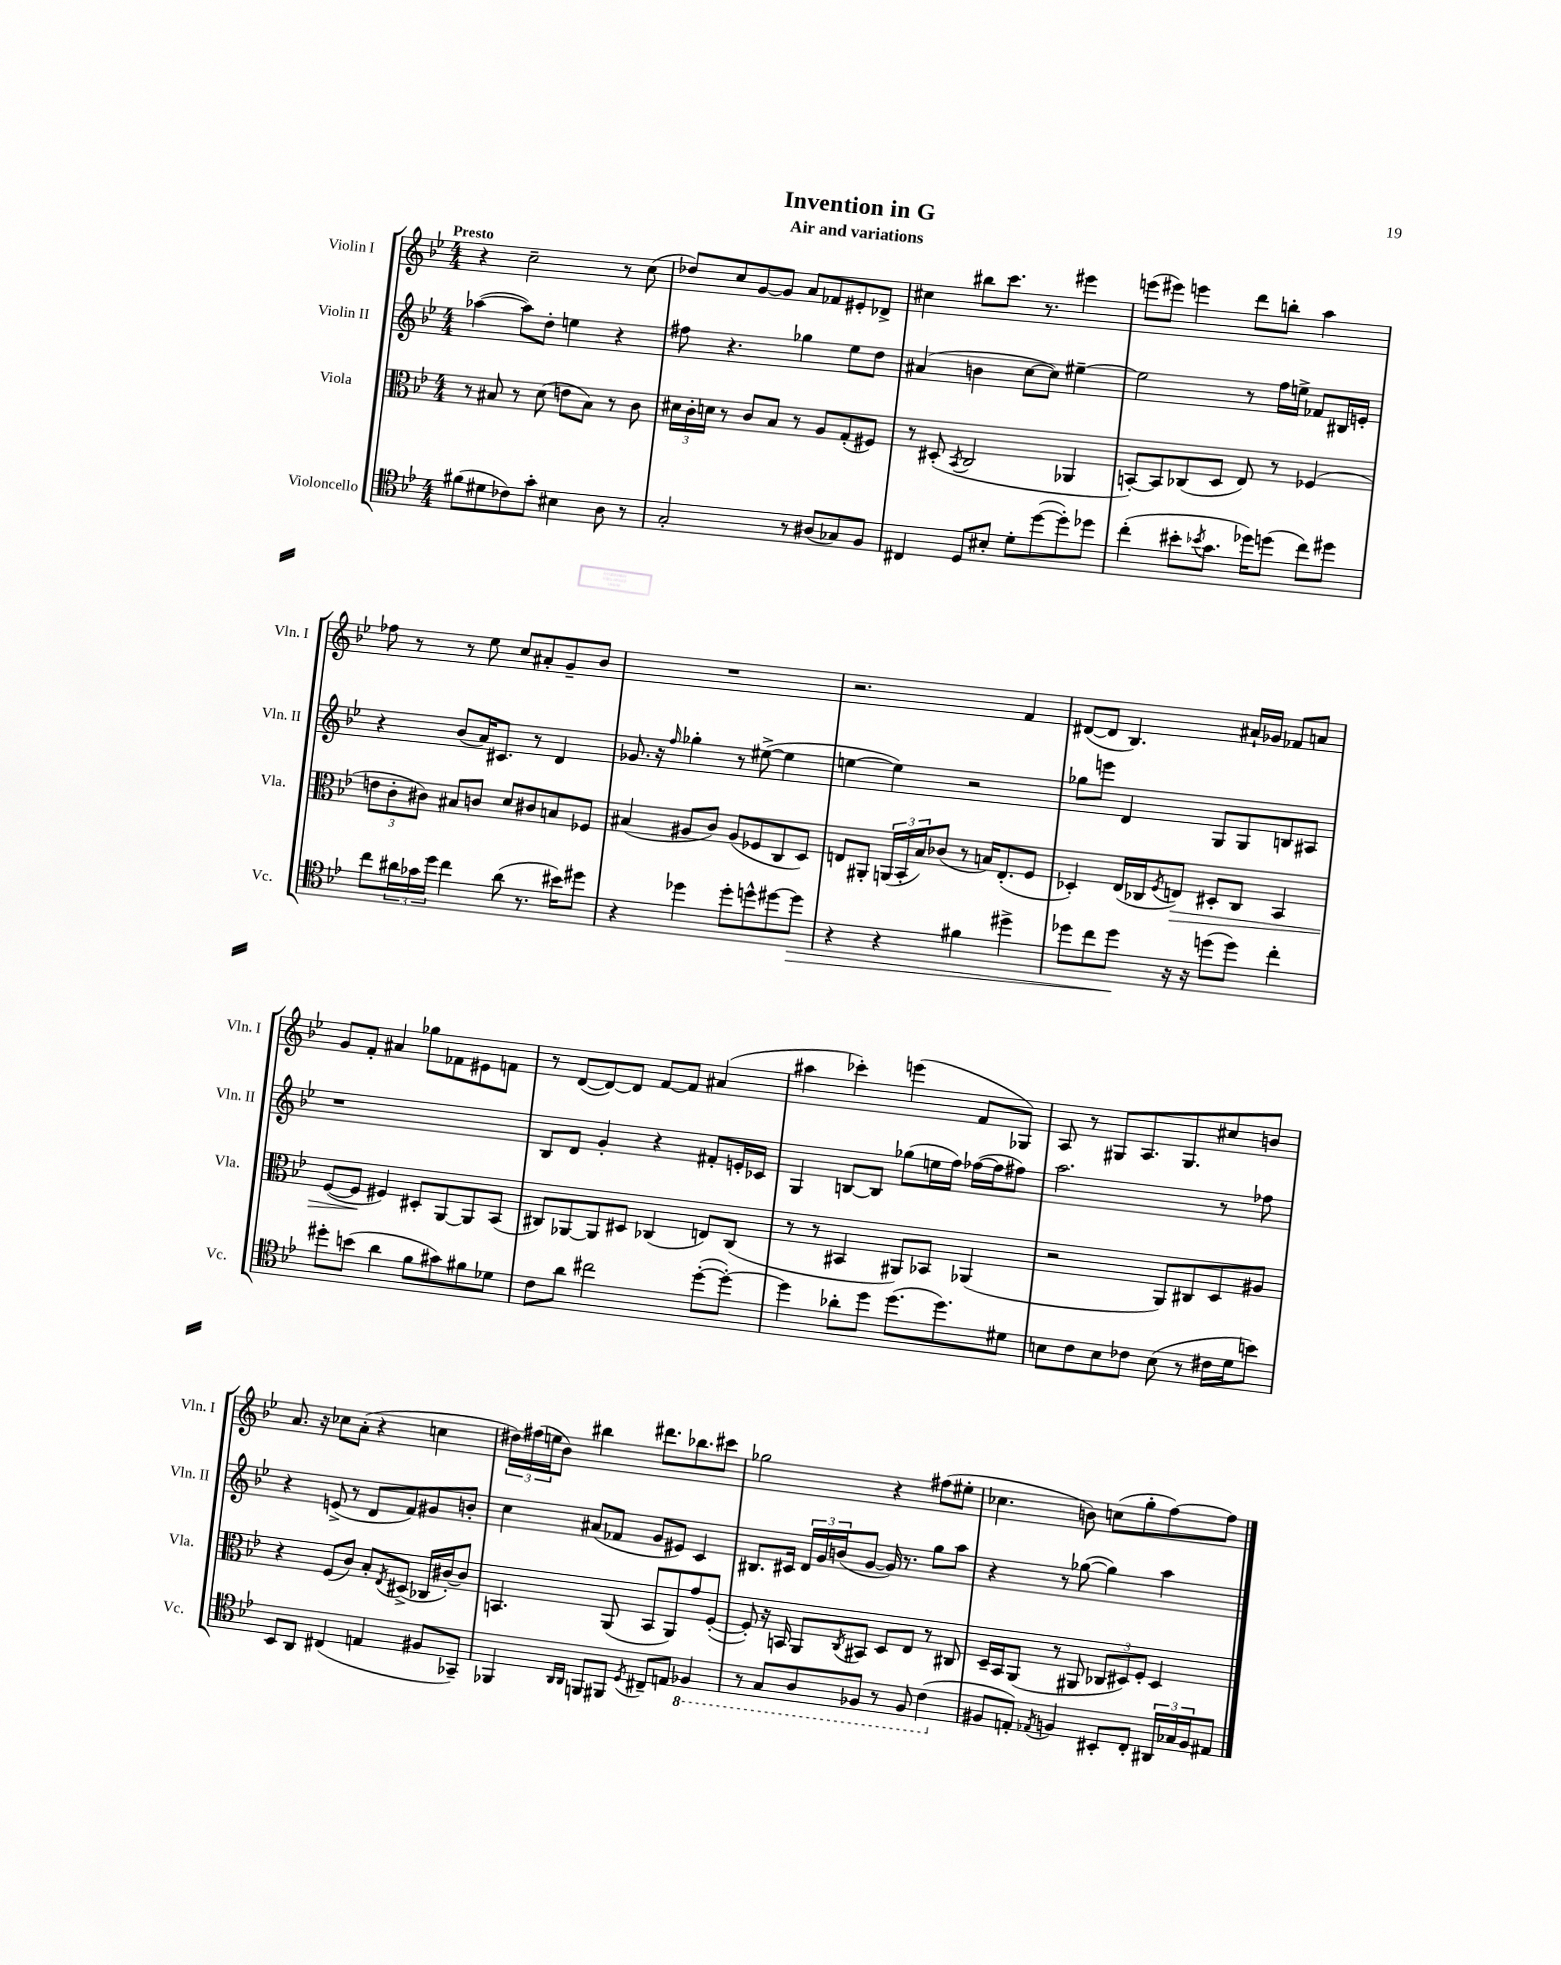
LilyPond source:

\header { title = "Invention in G" subtitle = "Air and variations" }
<<
\new StaffGroup <<
\new Staff = "s0" \with { instrumentName = "Violin I" shortInstrumentName = "Vln. I" } {
    \clef treble \key bes \major \numericTimeSignature \time 4/4 \tempo "Presto"
    r4 c''2-- r8 c''8( |
    des''8) c''8 g'8~ g'8 a'8 fes'8 eis'8-. des'8-> |
    cis''4 bis''8 c'''8. r8. eis'''4 |
    e'''8( eis'''8) e'''4 d'''8 b''8-. a''4 |
    fes''8 r8 r8 ees''8 c''8 ais'8-. g'8-- bes'8 |
    R1 |
    r2. f'4 |
    dis'8~( dis'8 bes4.) ais'16-! ges'16 fes'8 a'8 |
    g'8 f'8-. ais'4 ges''8 fes'8 eis'8 f'8 |
    r8 d'8~( d'8~) d'8 f'8~ f'8 ais'4( |
    ais''4 ces'''4-.) e'''4( f'8 ges8) |
    a8 r8 gis8 a8. gis8. cis''8 b'8 |
    a'8. r16 ces''8 a'8-.( r4 c''4 |
    \tuplet 3/2 { dis''16) fis''16( e''16 } bes'8) bis''4 dis'''8. bes''8. cis'''8 |
    ges''2 r4 fis''8( eis''8-. |
    ces''4. b'8) c''8( g''8-. f''8~) f''8 \bar "|." |
}
\new Staff = "s1" \with { instrumentName = "Violin II" shortInstrumentName = "Vln. II" } {
    \clef treble \key bes \major \numericTimeSignature \time 4/4
    aes''4~( aes''8) d''8-. e''4 r4 |
    fis''8 r4. ges''4 ees''8 d''8 |
    ais'4( b'4 c''8~ c''8) eis''4~-- |
    eis''2 r8 f''16 e''16-> fes'8 bis16 e'16-. |
    r4 bes'8( a'16) cis'8. r8 d'4 |
    ges'8. r16 \grace { f''16 } ges''4-. r8 eis''8~->( eis''4 |
    e''4~ e''4) r2 |
    ges''8 e'''8 d'4 g8 g8 b8 ais8 |
    r1 |
    bes8 d'8 g'4-. r4 fis'8-. e'16-. ces'16 |
    g4 b8~ b8 ges''8( e''16 f''16) fes''16~( fes''16 fis''8) |
    a''2. r8 fes''8 |
    r4 e'8->( r8 d'8 f'8) gis'8 b'8-. |
    c''4 ais'8( fes'8 g'8 eis'8) c'4 |
    bis8. cis'16 \tuplet 3/2 { d'16 g'16 b'16( } g'8~ g'16) r8. g''8 a''8 |
    r4 r8 ges''8~( ges''4) a''4 \bar "|." |
}
\new Staff = "s2" \with { instrumentName = "Viola" shortInstrumentName = "Vla." } {
    \clef alto \key bes \major \numericTimeSignature \time 4/4
    r8 bis8 r8 d'8( e'8 bis8) r8 c'8 |
    \tuplet 3/2 { dis'16 c'16-. d'16 } r8 c'8 bes8 r8 a8 g8-.( fis8) |
    r8 dis8-.( \acciaccatura { bes,8 } c2 aes,4 |
    b,8~-.) b,8 ces8( d8 ees8) r8 fes4( |
    \tuplet 3/2 { e'8 c'8-. cis'8) } bis8 c'8 d'8 cis'8 b8 fes8 |
    bis4( ais8 c'8) ais8( fes8 c8 d8) |
    e8 ais,8-. \tuplet 3/2 { a,16( bes,16-. bes16) } ces'8( r8 b16) e8.-.( f8 |
    des4-.) ees16( ces16 \acciaccatura { f8 } e8\>) dis8-. ces8 bes,4 |
    f8~( f8\! fis4) dis8-. a,8~ a,8 bes,8( |
    cis8) aes,8~ aes,8 dis8 ces4( e8) ces8( |
    r8 r8 bis,4 ais,8) bes,8 aes,4( |
    r2 a,8) cis8 d8 ais8 |
    r4 f8( c'8) bes8-. \acciaccatura { ees8 } dis8->( ces16 cis'16~-.) cis'8 |
    b,4. a,8( b,8 a,8) g'8 f8~-.( |
    f8-.) r16 b,16 a,8 \acciaccatura { c8 } bis,8 d8 ees8 r8 cis8 |
    d16-- bes,16 a,8( r8 ais,8 \tuplet 3/2 { ces8 dis8) f8-. } dis4 \bar "|." |
}
\new Staff = "s3" \with { instrumentName = "Violoncello" shortInstrumentName = "Vc." } {
    \clef tenor \key bes \major \numericTimeSignature \time 4/4
    fis'8( dis'8 ces'8) g'8-. bis4 a8 r8 |
    g2-. r8 ais8( ges8) f8 |
    cis4 d8 bis8-. d'8-. d''8~( d''8-.) des''8 |
    c''4-.( bis'8-. \acciaccatura { bes'8 } g'8. des''16) d''8( c''8) dis''8 |
    c''8 \tuplet 3/2 { ais'16 ges'16 d''16 } c''4 ais'8( r8. bis'16) dis''8 |
    r4 des''4 des''8-. d''8-^ dis''8~ dis''8\> |
    r4 r4 fis'4 dis''4-> |
    des''8 c''8 des''8\! r16 r16 d''8( d''8) c''4-. |
    dis''8-. b'8( a'4 f'8 gis'8) fis'8 des'8 |
    c'8 a'8 cis''2 d''8~-.( d''8~-.) |
    d''4 aes'8-. d''8 d''8.( d''8.) dis'8 |
    b8 c'8 b8 ces'8 b8( r8 cis'16 d'16 b'8) |
    bes,8 a,8 cis4( e4 fis8 ges,8--) |
    fes,4 \grace { a,16 a,16 } f,8 fis,8 \acciaccatura { d8 } cis8-- e8 \ottava #-1 fes,4 |
    r8 g,8 a,8 fes,8 r8 fes,8 c4( \ottava #0 |
    fis8 e8-.) \acciaccatura { ees8 } f4 bis,8-. c8-. \tuplet 3/2 { ais,16 ges16 f16 } eis8 \bar "|." |
}
>>
>>
\layout { \context { \Score \remove "Bar_number_engraver" } }
